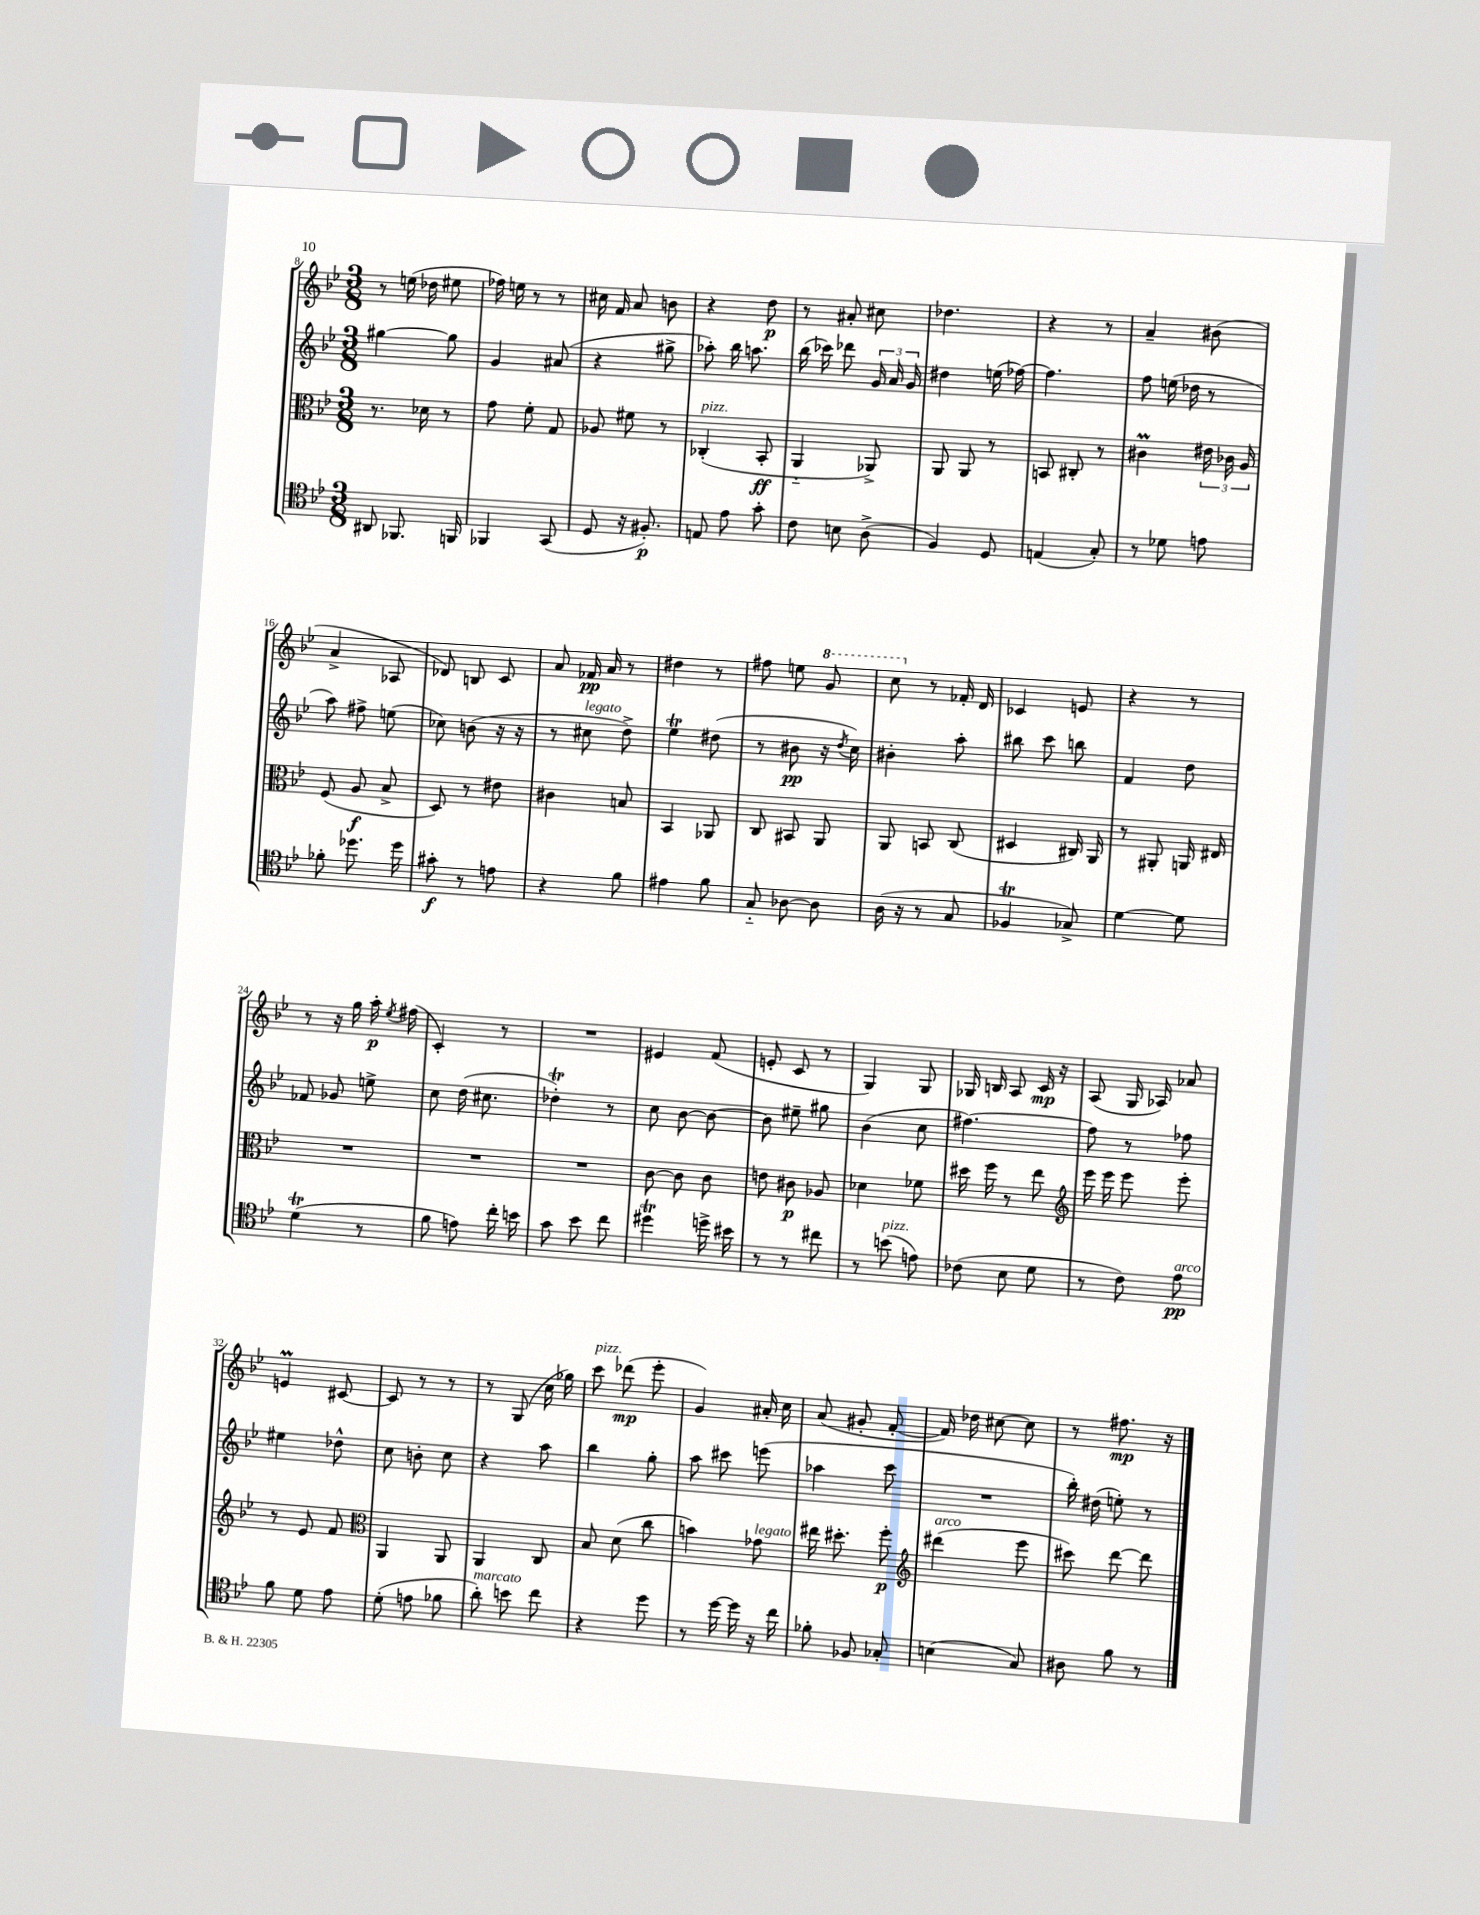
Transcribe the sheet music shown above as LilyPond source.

<<
\new StaffGroup <<
\new Staff = "s0" {
    \clef treble \key bes \major \numericTimeSignature \time 3/8
    \autoBeamOff r8 e''16( des''16 eis''8 |
    fes''16) e''16 r8 r8 |
    cis''16 f'16 a'8 b'8 |
    r4 d''8\p |
    r8 ais'8-. cis''8 |
    des''4. |
    r4 r8 |
    a'4-- bis'8( |
    a'4-> aes8 |
    des'8) b8 c'8 |
    a'8 fes'16\pp a'16 r8 |
    dis''4 r8 |
    fis''8 e''8 \ottava #1 g''8 |
    c'''8 \ottava #0 r8 fes'16-. d'16 |
    ces'4 e'8 |
    r4 r8 |
    r8 r16 g''16 a''16-.\p \acciaccatura { ees''8 } fis''16( |
    c'4-.) r8 |
    R4. |
    eis'4 f'8( |
    e'8-. c'8 r8 |
    g4) g8 |
    ges16 b16 a8 c'16\mp r16 |
    a8( g16 aes16) aes'8 |
    e'4\prall cis'8~ |
    cis'8 r8 r8 |
    r8 g8( c''16 ges''16) |
    c'''8^\markup { \italic "pizz." } des'''8\mp( ees'''8-. |
    g'4) ais'16-. c''16 |
    a'8( gis'8-. f'8~-. |
    f'16) des''16 cis''8~ cis''8 |
    r8 fis''8.\mp r16 \bar "|." |
}
\new Staff = "s1" {
    \clef treble \key bes \major \numericTimeSignature \time 3/8
    \autoBeamOff gis''4~ gis''8 |
    g'4 ais'8( |
    r4 gis''8-> |
    aes''8-.) bes''16 a''8. |
    bes''16( ces'''16) des'''8 \tuplet 3/2 { g'16 a'16 g'16 } |
    dis''4 e''16( fes''16~) |
    fes''4. |
    f''8 e''16( des''16 r8 |
    a''8) fis''8-> e''8( |
    ces''8) b'8( r16 r16 |
    r8 cis''8^\markup { \italic "legato" } d''8->) |
    ees''4\trill dis''8( |
    r8 bis'8\pp r16 \acciaccatura { d''8 } c''16) |
    bis'4-. a''8-. |
    bis''8 c'''8 b''8 |
    f'4 d''8 |
    fes'8 ges'8 e''8-> |
    c''8 d''16( cis''8. |
    des''4-.\trill) r8 |
    c''8 bes'8~ bes'8~ |
    bes'8 eis''8-- gis''8 |
    bes'4( c''8 |
    fis''4.~) |
    fis''8 r8 fes''8 |
    eis''4 des''8-^ |
    c''8 b'8-. c''8 |
    r4 a''8 |
    bes''4 g''8-. |
    a''8 cis'''8 e'''8( |
    aes''4 c'''8 |
    R4. |
    bes''16-.) dis''16( e''8-.) r8 \bar "|." |
}
\new Staff = "s2" {
    \clef alto \key bes \major \numericTimeSignature \time 3/8
    \autoBeamOff r8. des'16 r8 |
    g'8 f'8-. g8 |
    aes8 fis'8 r8 |
    ces4-.^\markup { \italic "pizz." }( bes,8-.\ff |
    a,4-_ aes,8->) |
    a,8 a,8 r8 |
    b,8 cis8-. r8 |
    cis'4\prall \tuplet 3/2 { eis'16 ces'16 a16 } |
    f8( a8\f bes8-> |
    d8) r8 eis'8 |
    cis'4 b8 |
    bes,4 aes,8 |
    c8 bis,8 a,8 |
    a,8 b,8 c8( |
    dis4 cis16) a,16 |
    r8 ais,8-. a,16 eis16 |
    R4. |
    R4. |
    R4. |
    c'8~ c'8 c'8 |
    e'8 cis'8\p aes8 |
    des'4 fes'8 |
    dis''16 f''16 r8 ees''8 |
    \clef treble ees'''16 ees'''16 ees'''8 ees'''8-. |
    r8 ees'8 f'8 |
    \clef alto a,4 a,8 |
    a,4 c8 |
    bes8 d'8( c''8 |
    b'4) ges'8^\markup { \italic "legato" } |
    eis''16 dis''8.-. f''8-.\p |
    \clef treble dis'''4^\markup { \italic "arco" }( ees'''8 |
    cis'''8) d'''8~ d'''8 \bar "|." |
}
\new Staff = "s3" {
    \clef tenor \key bes \major \numericTimeSignature \time 3/8
    \autoBeamOff ais,8 fes,8. f,16 |
    fes,4 g,8( |
    d8 r16 fis8.-.\p) |
    e8 ees'8 g'8-. |
    c'8 b8 a8->( |
    f4) d8 |
    e4( g8-.) |
    r8 des'8 e'8 |
    fes'8-. des''8. des''16 |
    gis'8-.\f r8 e'8 |
    r4 f'8 |
    eis'4 f'8 |
    g8-_ aes8~ aes8 |
    a16( r16 r8 g8 |
    fes4\trill ges8->) |
    d'4~ d'8 |
    d'4\trill( r8 |
    f'8 e'8) c''16-. b'16 |
    g'8 bes'8 c''8 |
    dis''4\trill d''16-> bis'16 |
    r8 r8 cis''8 |
    r8 b'8^\markup { \italic "pizz." }( e'8) |
    ces'8( bes8 d'8 |
    r8 c'8) ees'8\pp^\markup { \italic "arco" } |
    f'8 d'8 ees'8 |
    d'8-.( e'8 fes'8 |
    a'8-.^\markup { \italic "marcato" }) b'8 c''8 |
    r4 d''8 |
    r8 d''16~ d''16 r16 c''16 |
    fes'8-. fes8 ges8-. |
    b4( g8) |
    ais8 f'8 r8 \bar "|." |
}
>>
>>
\layout { \context { \Score currentBarNumber = #8 } }
